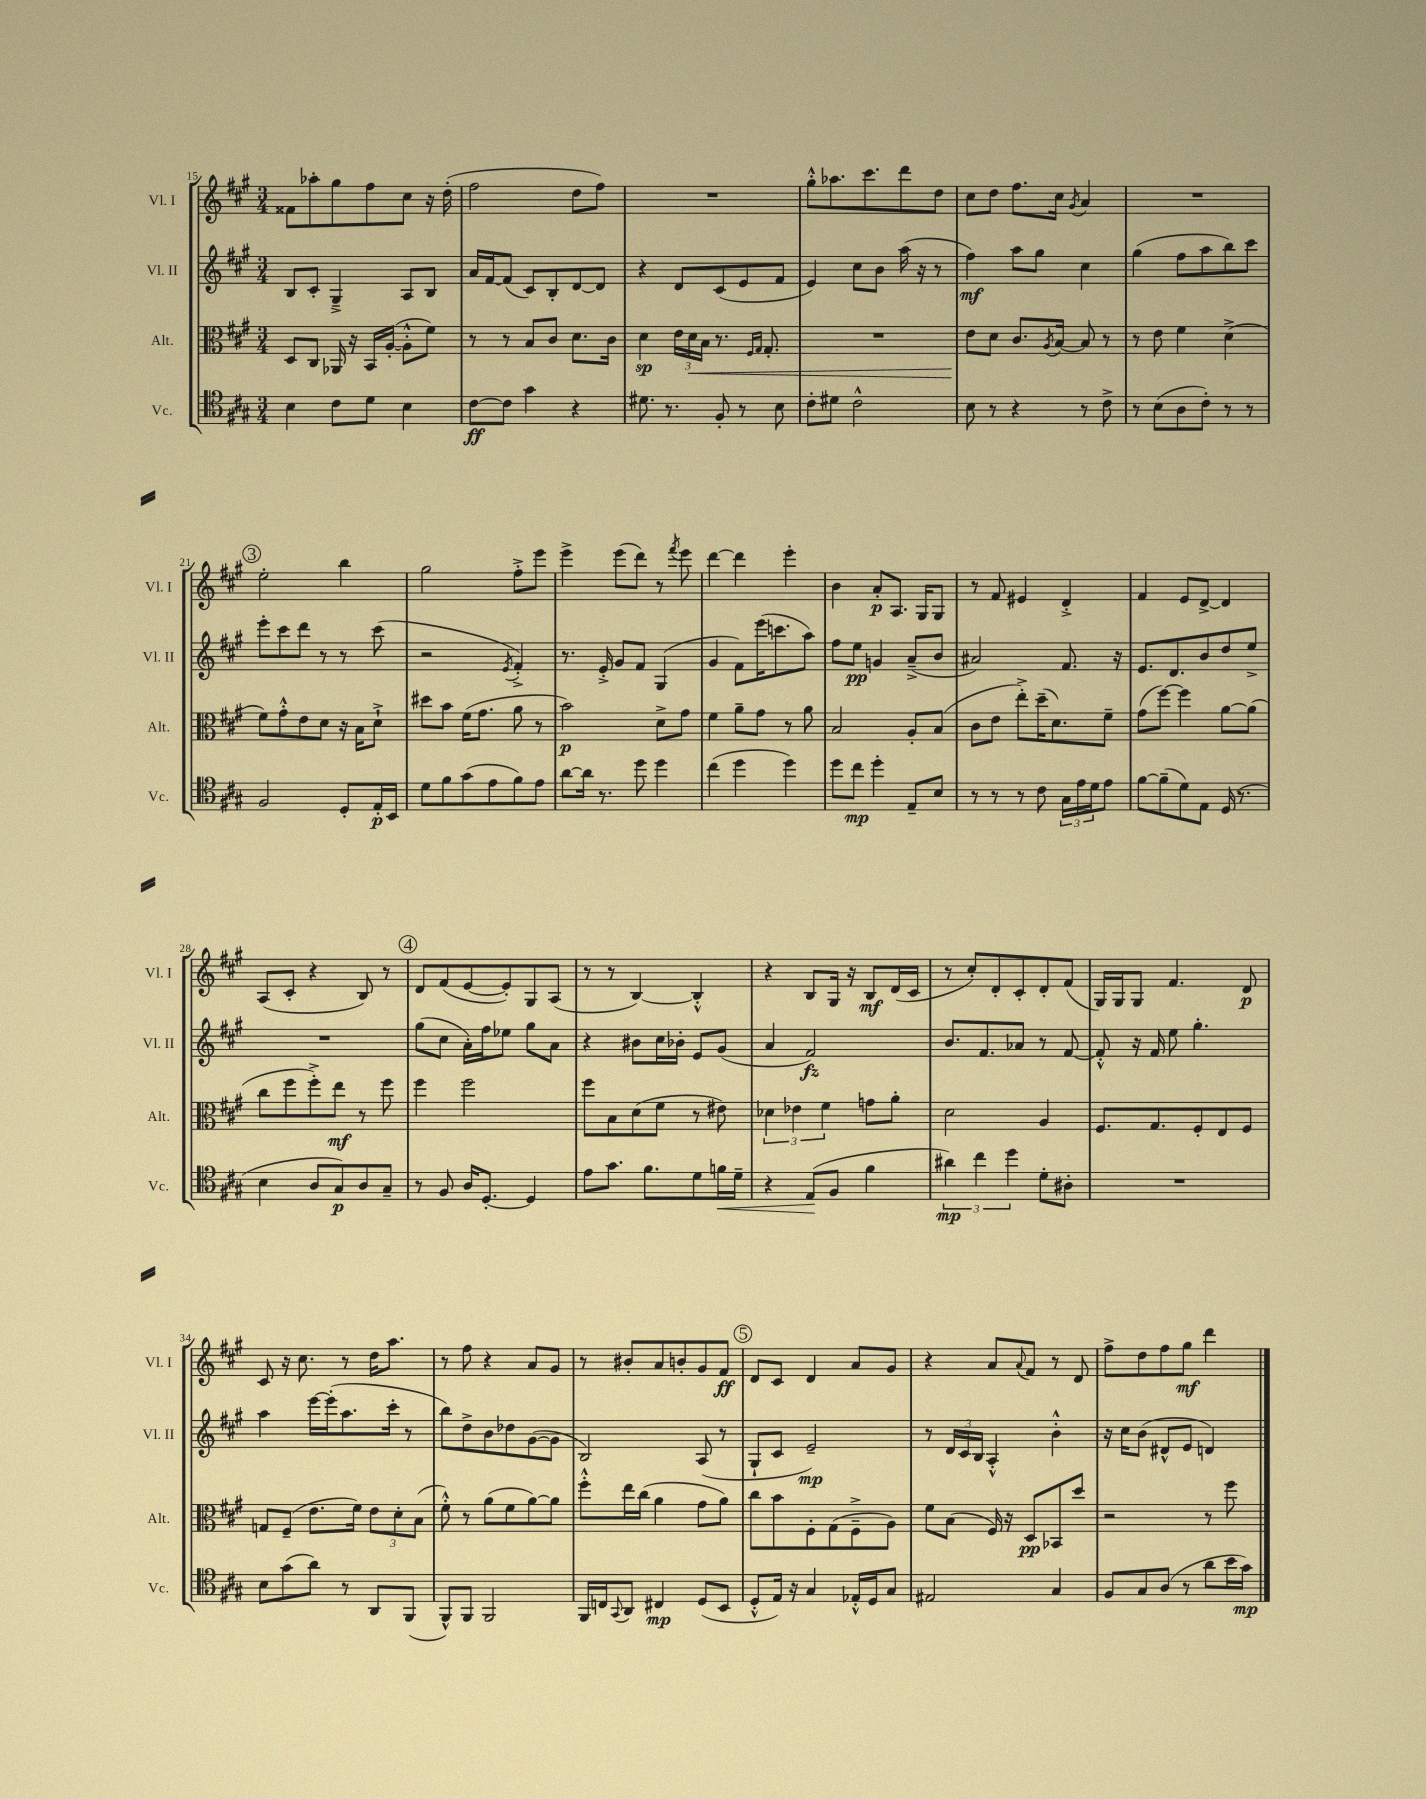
<<
\new StaffGroup <<
\new Staff = "s0" \with { instrumentName = "Vl. I" shortInstrumentName = "Vl. I" } {
    \clef treble \key a \major \numericTimeSignature \time 3/4
    fisis'8 aes''8-. gis''8 fis''8 cis''8 r16 d''16-.( |
    fis''2 d''8 fis''8) |
    R2. |
    gis''8-.-^ aes''8. cis'''8. d'''8 d''8 |
    cis''8 d''8 fis''8. cis''16 \acciaccatura { gis'8 } a'4 |
    R2. |
    \mark \markup { \circle "3" } e''2-. b''4 |
    gis''2 fis''8-.-> e'''8 |
    e'''4-> e'''8( d'''8) r8 \acciaccatura { fis'''8 } e'''8 |
    d'''4~ d'''4 e'''4-. |
    b'4 a'8-.\p a8. gis16 gis8 |
    r8 fis'8 eis'4 d'4-.-> |
    fis'4 e'8 d'8~-> d'4 |
    a8( cis'8-. r4 b8) r8 |
    \mark \markup { \circle "4" } d'8 fis'8( e'8~ e'8-.) gis8 a8( |
    r8 r8 b4~) b4-.-^ |
    r4 b8 gis16 r16 b8\mf d'16( cis'16 |
    r8 cis''8-.) d'8-. cis'8-. d'8-. fis'8( |
    gis16) gis16 gis8 fis'4. d'8\p |
    cis'8 r16 cis''8. r8 d''16 a''8. |
    r8 fis''8 r4 a'8 gis'8 |
    r8 bis'8-. a'8 b'8-. gis'8 fis'8\ff |
    \mark \markup { \circle "5" } d'8 cis'8 d'4 a'8 gis'8 |
    r4 a'8 \appoggiatura { a'8 } fis'8 r8 d'8 |
    fis''8-> d''8 fis''8 gis''8\mf d'''4 \bar "|." |
}
\new Staff = "s1" \with { instrumentName = "Vl. II" shortInstrumentName = "Vl. II" } {
    \clef treble \key a \major \numericTimeSignature \time 3/4
    b8 cis'8-. gis4---> a8 b8 |
    a'16 fis'16~ fis'8( cis'8) b8-. d'8~ d'8 |
    r4 d'8 cis'8( e'8 fis'8 |
    e'4) cis''8 b'8 a''16( r16 r8 |
    fis''4\mf) a''8 gis''8 cis''4 |
    gis''4( fis''8 a''8 b''8) cis'''8 |
    \mark \markup { \circle "3" } e'''8-. cis'''8 d'''8 r8 r8 cis'''8( |
    r2 \acciaccatura { e'8 } fis'4-.->) |
    r8. e'16-.-> gis'8 fis'8 gis4( |
    gis'4 fis'8) e'''16( c'''8. a''8) |
    fis''8 e''8\pp g'4 a'8--->( b'8 |
    ais'2) fis'8. r16 |
    e'8. d'8. b'8 d''8 e''8-> |
    R2. |
    \mark \markup { \circle "4" } gis''8( cis''8 a'16-.) fis''16 ees''8 gis''8 a'8 |
    r4 bis'8 cis''16 bes'16-. e'8 gis'8( |
    a'4 fis'2\fz) |
    b'8. fis'8. aes'8 r8 fis'8~ |
    fis'8-.-^ r16 fis'16 e''8 gis''4.-. |
    a''4 e'''16~ e'''16-.( a''8. cis'''16-. r8 |
    b''8) d''8-> b'8 des''8 gis'8~( gis'8 |
    b2) a8( r8 |
    \mark \markup { \circle "5" } gis8-! cis'8 e'2--\mp) |
    r8 \tuplet 3/2 { d'16 cis'16 b16 } a4-.-^ b'4-.-^ |
    r16 cis''16 b'8( dis'8-^ e'8 d'4) \bar "|." |
}
\new Staff = "s2" \with { instrumentName = "Alt." shortInstrumentName = "Alt." } {
    \clef alto \key a \major \numericTimeSignature \time 3/4
    d8 cis8 aes,16 r16 b,16 a16~-.( a8-.-^ fis'8) |
    r8 r8 b8 cis'8 d'8. cis'16 |
    d'4\sp \tuplet 3/2 { e'16 d'16\< b16 } r8. \grace { fis16 gis16 } gis8.-. |
    R2. |
    e'8\! d'8 cis'8. \acciaccatura { a8 } b16~ b8 r8 |
    r8 e'8 fis'4 d'4->( |
    \mark \markup { \circle "3" } fis'8) gis'8-.-^ e'8 d'8 r16 b16 d'8-!-> |
    dis''8 b'8 fis'16( gis'8. a'8 r8 |
    b'2\p) d'8-> gis'8 |
    fis'4 a'8-- gis'8 r8 a'8 |
    b2 a8-. b8( |
    cis'8 e'8 e''8-.->) d''16--( d'8.) fis'8-- |
    gis'8( fis''8~) fis''4 a'8~ a'8( |
    cis''8 fis''8 fis''8-.->) e''8\mf r8 fis''8 |
    \mark \markup { \circle "4" } fis''4 fis''2 |
    fis''8 b8 d'8( fis'8 r8 eis'8) |
    \tuplet 3/2 { des'4 ees'4 fis'4 } g'8 a'8-. |
    d'2 a4 |
    fis8. gis8. fis8-. e8 fis8 |
    g8 fis8--( e'8. fis'16) \tuplet 3/2 { e'8 d'8-. b8( } |
    fis'8-.-^) r8 a'8( fis'8 a'8~) a'8 |
    fis''8-.-^ e''16 cis''16( a'4 gis'8 a'8) |
    \mark \markup { \circle "5" } cis''8 b'8 fis8-. gis8( fis8---> a8) |
    fis'8 b8( fis16) r16 d8\pp bes,8 d''8 |
    r2 r8 fis''8 \bar "|." |
}
\new Staff = "s3" \with { instrumentName = "Vc." shortInstrumentName = "Vc." } {
    \clef tenor \key a \major \numericTimeSignature \time 3/4
    b4 cis'8 d'8 b4 |
    cis'8~\ff cis'8 gis'4 r4 |
    dis'8. r8. fis8-. r8 b8 |
    cis'8-. dis'8 cis'2-^ |
    b8 r8 r4 r8 cis'8-> |
    r8 b8( a8 cis'8-.) r8 r8 |
    \mark \markup { \circle "3" } fis2 d8-. e16-.\p b,16 |
    d'8 fis'8 gis'8( e'8 fis'8) e'8 |
    a'8~ a'16 r8. d''8 d''4 |
    cis''4( d''4 d''4) |
    d''8 cis''8\mp d''4-. e8-- b8 |
    r8 r8 r8 cis'8 \tuplet 3/2 { gis16 e'16 d'16 } e'8 |
    fis'8~ fis'8--( d'8) e8 d16( r8. |
    b4 a8 gis8\p) a8 gis8-- |
    \mark \markup { \circle "4" } r8 fis8 a16 d8.~-. d4 |
    e'8 gis'8. fis'8. d'8 f'16\< d'16-- |
    r4 e8\!( fis8 fis'4 |
    \tuplet 3/2 { ais'4\mp) cis''4 d''4 } d'8-. ais8-. |
    R2. |
    b8 gis'8( a'8) r8 a,8 fis,8( |
    fis,8-^) fis,8 fis,2 |
    fis,16 c16 \appoggiatura { gis,8 } a,8 cis4\mp d8( b,8 |
    \mark \markup { \circle "5" } d8-.-^ e16) r16 gis4 ees16-.-^ d16 gis8 |
    eis2 gis4 |
    fis8 gis8 a8( r8 a'8 b'16 gis'16\mp) \bar "|." |
}
>>
>>
\layout { \context { \Score currentBarNumber = #15 } }
